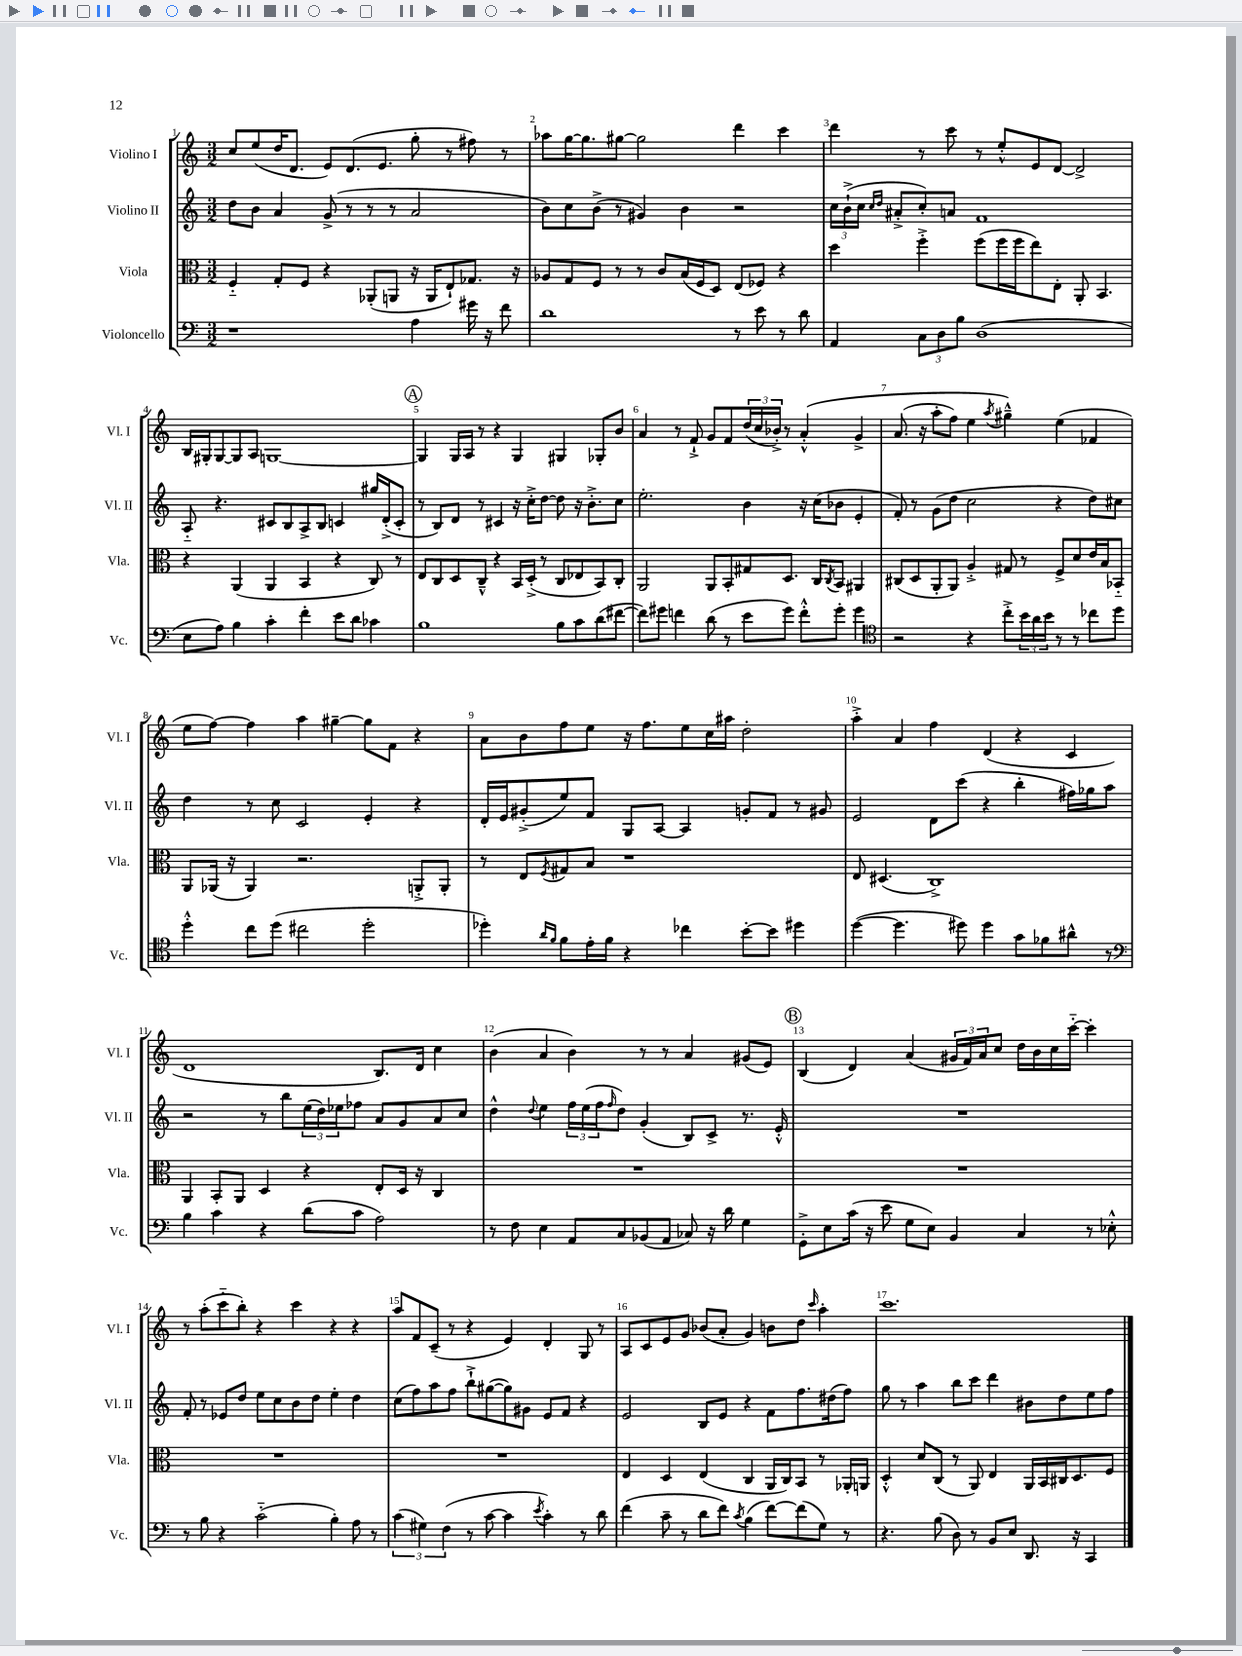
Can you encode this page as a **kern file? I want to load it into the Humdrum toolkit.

**kern	**kern	**kern	**kern
*part4	*part3	*part2	*part1
*staff4	*staff3	*staff2	*staff1
*I"Violoncello	*I"Viola	*I"Violino II	*I"Violino I
*I'Vc.	*I'Vla.	*I'Vl. II	*I'Vl. I
*clefF4	*clefC3	*clefG2	*clefG2
*k[]	*k[]	*k[]	*k[]
*M3/2	*M3/2	*M3/2	*M3/2
=1	=1	=1	=1
1r	4F/	8dd\L	8cc/L
.	.	8b\J	(8ee/
.	8G'/L	4a/	16dd/K
.	.	.	8.d/J
.	8F/J	.	.
.	4r	(8g^/	8e/L)
.	.	8r	(8.d/
.	(8AA-X'/L	8r	.
.	.	.	8.e/J
.	8AAn/J	8r	.
4A\	16r	2a/	8gg'\
.	16AA/KL	.	.
.	8E`/)	.	8r
16g#X\	8.G-X/J	.	8ff#X\)
16r	.	.	.
8f\	.	.	8r
.	16r	.	.
=2	=2	=2	=2
1d	8A-X/L	8b\L)	8aa-X\L
.	8G/	8cc\	[16gg\K
.	.	.	8.gg\]
.	8F/J	(8b^\J	.
.	8r	8r	[8gg#X\J
.	8r	4g#X/)	2gg#\]
.	8c/L	.	.
.	(16B/L	4b\	.
.	16F/J	.	.
.	8D/J)	.	.
8r	(8E/L	2r	4ddd\
8e\	8F-X/J)	.	.
8r	4r	.	4ccc\
8d\	.	.	.
=3	=3	=3	=3
4AA/	4dd\	24cc\LL	4ddd\
.	.	(24b`^\	.
.	.	24cc\JJ	.
.	.	16qqcc/LL	.
.	.	16qqdd/JJ	.
.	.	8a#X'^/L	.
12C\L	4ff'^\	8cc'/)	8r
12D\	.	.	.
.	.	8an/J	8ccc\
12B\J	.	.	.
(1D	(8ff\L	1f	8r
.	16ff\L	.	8ee'^^/L
.	16ff\J	.	.
.	8ee\)	.	8e/
.	8E'\J	.	[8d/J
.	8AA'/	.	2d^/]
.	4.BB/	.	.
!!LO:LB:g=z
=4	=4	=4	=4
8E\L	4r	8A/	16B/LL
.	.	.	16G#X'/J
8A\J)	.	4.r	[8G#/
4B\	(4AA/	.	8G#/]
.	.	.	8A/J
4c'\	4AA/	8c#X/L	[1Gn
.	.	8B/	.
4f'\	4BB/	8A^/	.
.	.	8B/J	.
8e\L	4r	4cn/	.
8d\J	.	.	.
4c-X\	8C/)	16gg#X/LL	.
.	.	(16d'^/J	.
.	8r	8c'/J	.
!!LO:REH:place=s1:t=A
=5	=5	=5	=5
1B	8E/L	8r	4G/]
.	8C/	8B/L)	.
.	8D/	8d/J	16G/LL
.	.	.	16A/JJ
.	8C~^^/J	8r	8r
.	4r	4c#X/	4r
.	16BB/LL	16r	4G/
.	(16D'^/JJ	16cc'^\KL	.
.	8r	[8dd\J	.
8B\L	8C/L	8dd\]	4G#X/
8c\	8E-X/	16r	.
.	.	8.b'^\L	.
(8d\	8BB/)	.	8G-X'/L
[8f#X\J	8C'/J	8cc\J	8b/J
=6	=6	=6	=6
8f#\L])	2AA/	2.ee'\	4a/
8g#X\J	.	.	.
4fn\	.	.	8r
.	.	.	8f`^/
(8d\	8AA/L	.	8g/L
8r	8BB'/	.	8f/
8e\L	8G#X/	4b\	(24dd/L
.	.	.	24cc/
.	.	.	24b-X'^/JJ)
8g#\J)	8.D/J	.	8r
8f'^^\L	.	16r	(4a'^^/
.	16C/KL	(16cc\KL	.
.	8qC/	.	.
8g#'\J	8BB/J	8b-X\J	.
4g#\	4AA#X/	4e'/	4g^/
=7	=7	=7	=7
*clefC4	*	*	*
2r	(8C#X/L	8f'/)	(8.a/
.	8D/	8r	.
.	.	.	16r
.	8AA'/	(8g\L	8aa'\L
.	8AA/J)	8dd\J	8ff\J)
4r	4A'^/	2cc\	4ee\
.	.	.	8qaa/
8cc'^\L	8G#X/	.	4gg#X~^^\)
24b\L	8r	.	.
24a\	.	.	.
24b\JJ	.	.	.
8r	8F^/L	4r	(4ee\
8r	8d/	.	.
8cc-X\L	16e/L	8dd\L)	4f-X/
.	16B/J	.	.
8dd\J	8BB-X/J	8cc#X\J	.
!!LO:LB:g=z
=8	=8	=8	=8
4dd'^^\	8AA/L	4dd\	8ee\L
.	(16AA-X/Jk	.	[8ff\J)
.	16r	.	.
8cc\L	4AA-/)	8r	4ff\]
(8dd\J	.	8cc\	.
2cc#X\	2.r	2c/	4aa\
.	.	.	[4gg#X~\
2dd'\	.	4e'/	8gg#\L]
.	.	.	8f\J
.	8AAn'^/L	4r	4r
.	8AA'/J	.	.
=9	=9	=9	=9
4dd-X'\)	8r	16d'/LL	8a\L
.	.	16e/J	.
.	8E/L	(8g#X'^/	8b\
16qqa/LL	.	.	.
16qqf/JJ	8qF/	.	.
8f\L	8G#X/	8ee/)	8ff\
16e'\L	8B/J	8f/J	8ee\J
16f\JJ	.	.	.
4r	1r	8G/L	16r
.	.	.	8.ff\L
.	.	[8A/J	.
4cc-X\	.	4A/]	8ee\
.	.	.	16cc\L
.	.	.	16aa#X\JJ
[8b'\L	.	8gn'/L	2dd'\
8b\J]	.	8f/J	.
4dd#X\	.	8r	.
.	.	8g#X/	.
=10	=10	=10	=10
([4dd\	8E/	2e/	4aa'^\
.	(4.D#X/	.	.
4.dd\]	.	.	4a/
.	1C^)	8d\L	4ff\
8dd#X\)	.	(8ccc\J	.
4dd#\	.	4r	(4d/
8g\L	.	4bb'\	4r
8f-X\	.	.	.
8a#X^^\J	.	16ff#X\LL)	4c/
.	.	16gg-X\J	.
8r	.	8aa\J	.
!!LO:LB:g=z
=11	=11	=11	=11
*clefF4	*	*	*
4B\	4AA/	2r	1d
4c\	8BB'/L	.	.
.	8AA/J	.	.
4r	4D/	8r	.
.	.	8bb\L	.
(8d\L	4r	(24ee\L	.
.	.	24dd\)	.
.	.	24ee-X\J	.
8c\J	.	8ff-X\J	.
2A\)	8E'/L	8a/L	8.B/L)
.	16D/Jk	8g/	.
.	16r	.	16d/Jk
.	4C/	8a/	4cc\
.	.	8cc/J	.
=12	=12	=12	=12
8r	1.r	4dd^^\	(4b\
8F\	.	.	.
.	.	8qqdd/	.
4E\	.	4ee\	4a/
8AA/L	.	24ff\LL	4b\)
.	.	(24ee\	.
.	.	24ff\J	.
.	.	16qqff/	.
8C/	.	8dd\J)	.
(8BB-X/	.	(4g'/	8r
8AA/J	.	.	8r
8C-X/)	.	8B/L)	4a/
16r	.	8c^/J	.
16d\	.	.	.
4G\	.	8.r	(8g#X/L
.	.	.	8e/J)
.	.	16e'^^/	.
!!LO:REH:place=s1:t=B
=13	=13	=13	=13
8GG'^\L	1.r	1.r	(4B/
8E\	.	.	.
(16c\Jk	.	.	4d/)
16r	.	.	.
8e\	.	.	.
8G\L	.	.	(4a/
8E\J)	.	.	.
4BB/	.	.	24g#X/LL
.	.	.	24f/)
.	.	.	24a/J
.	.	.	8cc/J
4C/	.	.	16dd\LL
.	.	.	16b\
.	.	.	16cc\
.	.	.	[16ccc\JJ
8r	.	.	4ccc'\]
8E-X'^^\	.	.	.
!!LO:LB:g=z
=14	=14	=14	=14
8r	1.r	8f'/	8r
8B\	.	8r	(8aa'\L
4r	.	8e-X/L	8ccc\
.	.	8dd/J	8bb'\J)
(2c\	.	8ee\L	4r
.	.	8cc\	.
.	.	8b\	4ccc\
.	.	8dd\J	.
4B'\)	.	4ee'\	4r
8A\	.	4dd\	4r
8r	.	.	.
=15	=15	=15	=15
(6c\	1.r	(8cc\L	8aa/L
.	.	8ff\)	8f/
6G#X\)	.	.	.
.	.	8aa\	(8c~/J
(6F\	.	.	.
.	.	8ff\J	8r
8r	.	8bb`^\L	4r
[8c\	.	([8gg#X\	.
4c\]	.	8gg#\])	4e/)
.	.	8g#X\J	.
8qe/	.	.	.
4c'\)	.	8e/L	4d'/
.	.	8f/J	.
8r	.	4r	8G/
8d\	.	.	8r
=16	=16	=16	=16
(4f\	4E/	2e/	8A/L
.	.	.	8c/
8c~\	4D/	.	8e/
8r	.	.	8g/J
8d\L	(4E/	8B/L	(8b-X/L
8f\J)	.	8e/J	8a'/J
8qc/	.	.	.
(4B\	4C/	4r	4g/)
[8f\L)	16AA/LL	8f\L	8bn\L
.	16C/J)	.	.
(8f\]	8BB/J	8.ff\	8dd\J
.	.	.	16qqccc/
8G\J)	8r	.	4aa'\
.	.	(16dd#X\k	.
8r	16AA-X'/LL	8ff\J)	.
.	16AAn/JJ	.	.
=17	=17	=17	=17
4.r	4D'^^/	8gg\	1.ccc
.	.	8r	.
.	8d/L	4aa\	.
(8B\	(8C/J	.	.
8D\)	8r	8bb\L	.
8r	8AA/)	8ccc\J	.
8BB/L	4E/	4ddd\	.
8E/J	.	.	.
8.DD/	16AA/LL	8b#X\L	.
.	16BB/	.	.
.	16C#X/J	8dd\	.
16r	8.D/	.	.
4CC/	.	8ee\	.
.	8F/J	8ff\J	.
==	==	==	==
*-	*-	*-	*-
